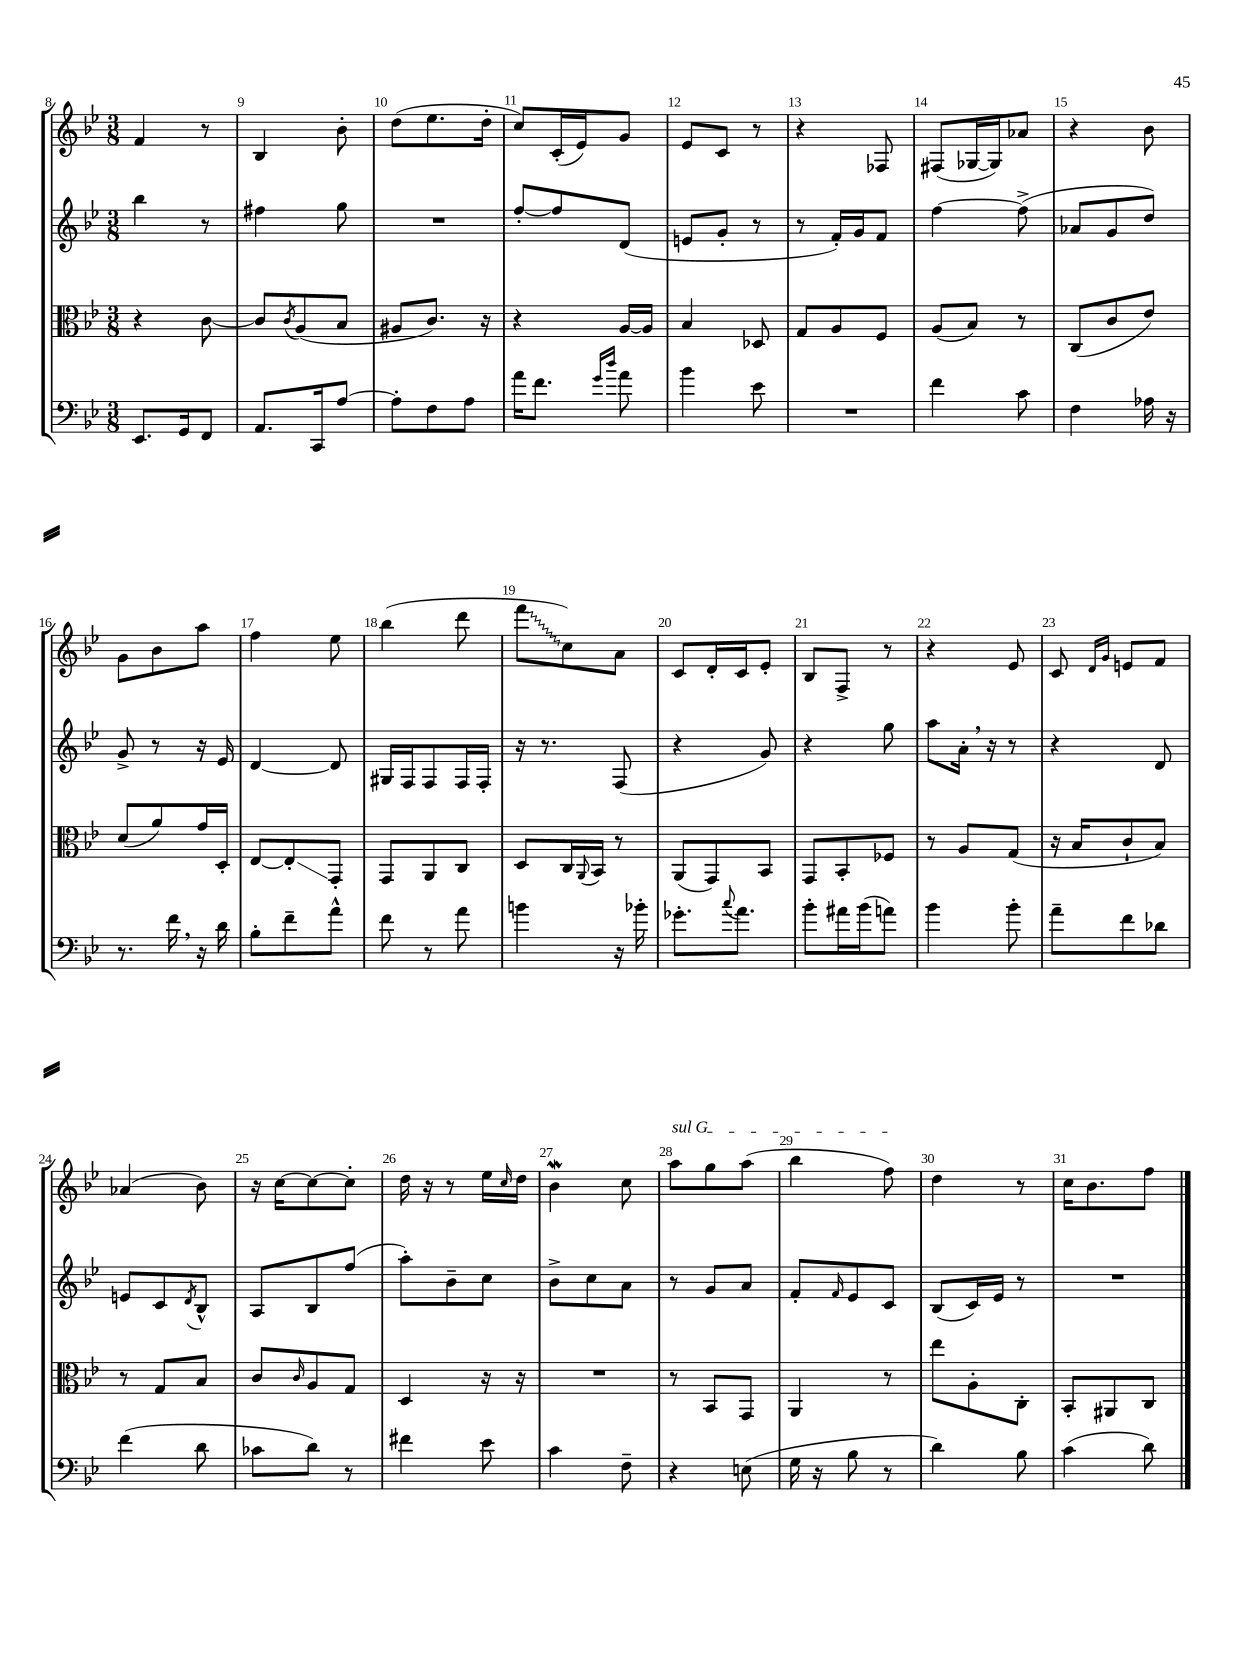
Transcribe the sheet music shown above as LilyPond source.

<<
\new StaffGroup <<
\new Staff = "s0" {
    \clef treble \key bes \major \numericTimeSignature \time 3/8
    f'4 r8 |
    bes4 bes'8-. |
    d''8( ees''8. d''16-. |
    c''8) c'16-.( ees'16) g'8 |
    ees'8 c'8 r8 |
    r4 fes8 |
    fis8( ges16~ ges16) aes'8 |
    r4 bes'8 |
    g'8 bes'8 a''8 |
    f''4 ees''8 |
    bes''4( d'''8 |
    \once \override Glissando.style = #'zigzag f'''8\glissando c''8) a'8 |
    c'8 d'16-. c'16 ees'8-. |
    bes8 f8-> r8 |
    r4 ees'8 |
    c'8 \grace { d'16 g'16 } e'8 f'8 |
    aes'4( bes'8) |
    r16 c''16~ c''8~ c''8-. |
    d''16 r16 r8 ees''16 \grace { c''16 } d''16 |
    bes'4\mordent c''8 |
    \once \override TextSpanner.bound-details.left.text = \markup { \italic "sul G" } a''8\startTextSpan g''8 a''8( |
    bes''4 f''8\stopTextSpan) |
    d''4 r8 |
    c''16 bes'8. f''8 \bar "|." |
}
\new Staff = "s1" {
    \clef treble \key bes \major \numericTimeSignature \time 3/8
    bes''4 r8 |
    fis''4 g''8 |
    R4. |
    f''8~-. f''8 d'8( |
    e'8 g'8-. r8 |
    r8 f'16-.) g'16 f'8 |
    f''4~ f''8->( |
    aes'8 g'8 d''8) |
    g'8-> r8 r16 ees'16 |
    d'4~ d'8 |
    gis16 f16 f8 f16 f16-. |
    r16 r8. f8( |
    r4 g'8) |
    r4 g''8 |
    a''8 a'16-. \breathe r16 r8 |
    r4 d'8 |
    e'8 c'8 \acciaccatura { d'8 } bes8-^ |
    a8 bes8 f''8( |
    a''8-.) bes'8-- c''8 |
    bes'8-> c''8 a'8 |
    r8 g'8 a'8 |
    f'8-. \grace { f'16 } ees'8 c'8 |
    bes8( c'16) ees'16 r8 |
    R4. \bar "|." |
}
\new Staff = "s2" {
    \clef alto \key bes \major \numericTimeSignature \time 3/8
    r4 c'8~ |
    c'8 \acciaccatura { c'8 } a8( bes8 |
    ais8 c'8.) r16 |
    r4 a16~ a16 |
    bes4 des8 |
    g8 a8 f8 |
    a8( bes8) r8 |
    c8( c'8 ees'8) |
    d'8( a'8) g'16 d16-. |
    ees8~ ees8-.\glissando g,8-. |
    g,8 a,8 c8 |
    d8 c16 \appoggiatura { a,8 } bes,16 r8 |
    a,8( g,8) bes,8 |
    g,8 bes,8-. fes8 |
    r8 a8 g8( |
    r16 bes16 c'8-! bes8) |
    r8 g8 bes8 |
    c'8 \grace { c'16 } a8 g8 |
    d4 r16 r16 |
    R4. |
    r8 bes,8 g,8 |
    a,4 r8 |
    ees''8 a8-. c8-. |
    bes,8-. ais,8 c8 \bar "|." |
}
\new Staff = "s3" {
    \clef bass \key bes \major \numericTimeSignature \time 3/8
    ees,8. g,16 f,8 |
    a,8. c,16 a8~ |
    a8-. f8 a8 |
    a'16 f'8. \grace { g'16 d''16 } a'8 |
    bes'4 ees'8 |
    R4. |
    f'4 c'8 |
    f4 aes16 r16 |
    r8. f'16 \breathe r16 d'16 |
    bes8-. f'8-- a'8-^ |
    f'8 r8 a'8 |
    b'4 r16 bes'16-. |
    ges'8.-. \appoggiatura { c''8 } a'8. |
    bes'8-. ais'16 bes'16( a'8) |
    bes'4 bes'8-. |
    a'8-- f'8 des'8 |
    f'4( d'8 |
    ces'8 d'8) r8 |
    fis'4 ees'8 |
    c'4 f8-- |
    r4 e8( |
    g16 r16 bes8 r8 |
    d'4) bes8 |
    c'4( d'8) \bar "|." |
}
>>
>>
\layout { \context { \Score currentBarNumber = #8 \override BarNumber.break-visibility = ##(#f #t #t) barNumberVisibility = #all-bar-numbers-visible } }
